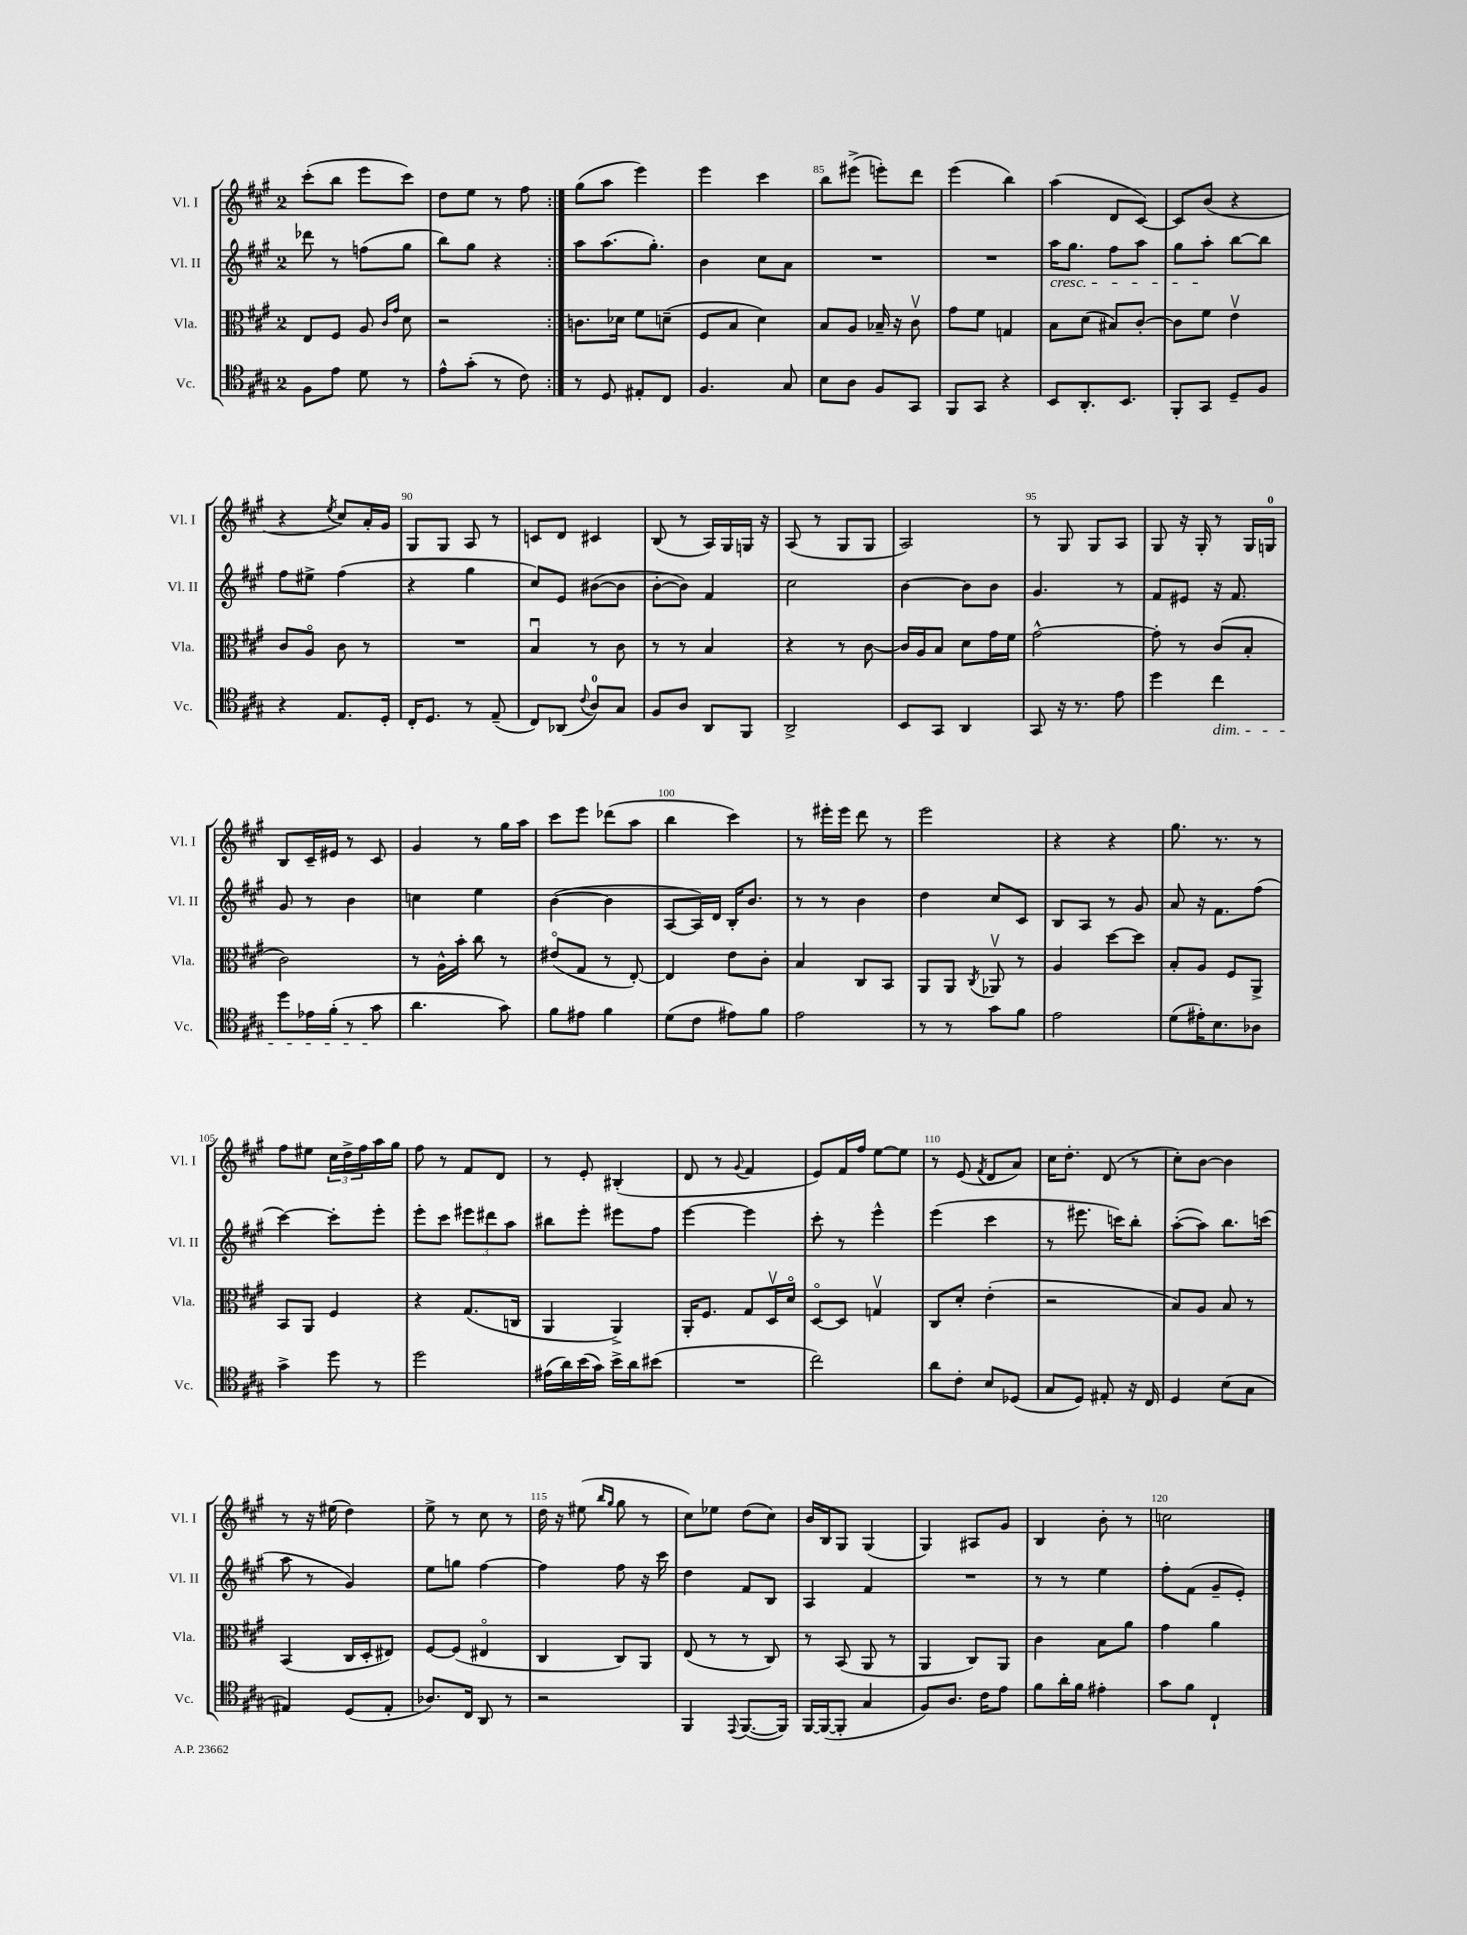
<<
\new StaffGroup <<
\new Staff = "s0" \with { instrumentName = "Vl. I" shortInstrumentName = "Vl. I" } {
    \clef treble \key a \major \once \override Staff.TimeSignature.style = #'single-digit \time 2/4
    \repeat volta 2 { cis'''8-.( b''8 e'''8 cis'''8) |
    d''8 e''8 r8 fis''8 | }
    gis''8( a''8 e'''4) |
    e'''4 cis'''4 |
    b''8 eis'''8->( e'''8-.) d'''8 |
    e'''4( b''4) |
    a''4( d'8 cis'8~) |
    cis'8 b'8( r4 |
    r4 \acciaccatura { e''8 } cis''8) a'16-. gis'16 |
    gis8 gis8 a8 r8 |
    c'8 d'8 cis'4 |
    b8( r8 a16) gis16 g16 r16 |
    a8( r8 gis8 gis8 |
    a2) |
    r8 gis8 gis8 a8 |
    gis8 r16 gis16-. r8 gis16 g16-0 |
    b8 cis'16-- eis'16 r8 cis'8 |
    gis'4 r8 gis''16 a''16 |
    cis'''8 e'''8 des'''8( a''8 |
    b''4 cis'''4) |
    r8 eis'''16-. eis'''16 d'''8 r8 |
    e'''2 |
    r4 r4 |
    gis''8. r8. r8 |
    fis''8 eis''8 \tuplet 3/2 { cis''16 d''16-> fis''16 } a''16 gis''16 |
    fis''8 r8 fis'8 d'8 |
    r8 e'8-. bis4-.( |
    d'8 r8 \appoggiatura { gis'8 } fis'4 |
    e'8) fis'16 fis''16 e''8~ e''8 |
    r8 e'8( \acciaccatura { fis'8 } d'8 a'8) |
    cis''16 d''8.-. d'8( r8 |
    cis''8-.) b'8~ b'4 |
    r8 r16 eis''16( d''4) |
    e''8-> r8 cis''8 r8 |
    d''16 r16 eis''8( \grace { b''16 gis''16 } gis''8 r8 |
    cis''8) ees''8 d''8( cis''8) |
    b'16 b16 gis8 gis4( |
    gis4) ais8 gis'8 |
    b4 b'8-. r8 |
    c''2 \bar "|." |
}
\new Staff = "s1" \with { instrumentName = "Vl. II" shortInstrumentName = "Vl. II" } {
    \clef treble \key a \major \once \override Staff.TimeSignature.style = #'single-digit \time 2/4
    \repeat volta 2 { des'''8 r8 f''8( gis''8 |
    b''8) gis''8 r4 | }
    a''8 a''8.( gis''8.-.) |
    b'4 cis''8 a'8 |
    R2 |
    R2 |
    a''16\cresc gis''8. fis''8 a''8 |
    gis''8 a''8-.\! b''8~ b''8 |
    fis''8 eis''8-> fis''4( |
    r4 gis''4 |
    cis''8) e'8 bis'8~( bis'8 |
    b'8~-. b'8) fis'4 |
    cis''2 |
    b'4~ b'8 b'8 |
    gis'4. r8 |
    fis'8 eis'8 r16 fis'8. |
    gis'8 r8 b'4 |
    c''4 e''4 |
    b'4~( b'4 |
    a8~ a16) d'16 b16-. b'8. |
    r8 r8 b'4 |
    d''4 cis''8 cis'8 |
    b8 a8 r8 gis'8 |
    a'8 r16 fis'8. fis''8( |
    cis'''4~) cis'''8-. e'''8-. |
    e'''8-. cis'''8 \tuplet 3/2 { eis'''8 dis'''8 a''8 } |
    bis''8 e'''8-. eis'''8 fis''8 |
    e'''4~ e'''4 |
    cis'''8-. r8 e'''4-^ |
    e'''4( cis'''4 |
    r8 eis'''8. c'''16) b''8-. |
    a''8~-.( a''8) b''8. c'''16( |
    a''8 r8 gis'4) |
    e''8 g''8 fis''4~ |
    fis''4 fis''8 r16 cis'''16 |
    d''4 fis'8 b8 |
    a4 fis'4 |
    R2 |
    r8 r8 e''4 |
    fis''8-. fis'8( gis'8-- e'8-.) \bar "|." |
}
\new Staff = "s2" \with { instrumentName = "Vla." shortInstrumentName = "Vla." } {
    \clef alto \key a \major \once \override Staff.TimeSignature.style = #'single-digit \time 2/4
    \repeat volta 2 { e8 fis8 a8 \grace { cis'16 gis'16 } d'8 |
    r2 | }
    c'8. des'16 fis'8 d'8--( |
    fis8 b8 d'4) |
    b8 a8 bes16-- r16 cis'8\upbow |
    gis'8 fis'8 g4 |
    b8 d'8( bis8) cis'8~-. |
    cis'8 fis'8 e'4\upbow |
    cis'8 a8\flageolet cis'8 r8 |
    R2 |
    b4\downbow r8 cis'8 |
    r8 r8 b4 |
    r4 r8 cis'8~ |
    cis'16 a16 b8 d'8 gis'16 fis'16 |
    gis'2~-^ |
    gis'8-. r8 cis'8( b8-. |
    cis'2) |
    r8 a16-^ b'16-. cis''8 r8 |
    eis'8\flageolet( gis8 r8 e8~-.) |
    e4 e'8 cis'8-. |
    b4 cis8 b,8 |
    a,8 a,8 \acciaccatura { cis8 } aes,8\upbow r8 |
    a4 d''8~ d''8 |
    b8-. a8 fis8 a,8-> |
    b,8 a,8 fis4 |
    r4 gis8.( c16 |
    a,4 a,4->) |
    a,16-. fis8. gis8 d16\upbow d'16\flageolet |
    d8~\flageolet d8 g4\upbow |
    cis8 d'8-. e'4-.( |
    r2 |
    b8) a8 b8 r8 |
    b,4( cis16 d16-. eis8) |
    fis8~ fis8( eis4\flageolet |
    cis4 cis8) a,8 |
    e8( r8 r8 cis8) |
    r8 b,8( a,8 r8 |
    a,4 cis8) a,8 |
    cis'4 b8 a'8 |
    gis'4 a'4 \bar "|." |
}
\new Staff = "s3" \with { instrumentName = "Vc." shortInstrumentName = "Vc." } {
    \clef tenor \key a \major \once \override Staff.TimeSignature.style = #'single-digit \time 2/4
    \repeat volta 2 { fis8 e'8 d'8 r8 |
    e'8-^ gis'8-.( r8 cis'8) | }
    r8 d8 eis8-. cis8 |
    fis4. gis8 |
    b8 a8 fis8 gis,8 |
    fis,8 gis,8 r4 |
    b,8 a,8.-. b,8. |
    fis,8-. gis,8 d8-- fis8 |
    r4 e8. d16-. |
    cis16-. d8. r8 e8--( |
    cis8) aes,8( \appoggiatura { cis'8 } a8-0) gis8 |
    fis8 a8 a,8 fis,8 |
    a,2-> |
    b,8 gis,8 a,4 |
    gis,8 r16 r8. e'8 |
    d''4 cis''4\dim |
    d''8 ees'16 fis'16-.( r8 gis'8\! |
    a'4. gis'8) |
    fis'8 eis'8 fis'4 |
    d'8( cis'8 eis'8) fis'8 |
    e'2 |
    r8 r8 gis'8 fis'8 |
    e'2 |
    d'8( eis'16-.) b8. aes8 |
    gis'4-> d''8 r8 |
    d''2 |
    eis'16( a'16) b'16( gis'16) b'16-> a'16 bis'8( |
    R2 |
    cis''2) |
    a'8 cis'8-. b8 des8( |
    gis8 d8) eis8-. r16 cis16 |
    d4 b8( gis8 |
    eis4) d8( eis8-. |
    aes8.) cis16 a,8 r8 |
    r2 |
    fis,4 \appoggiatura { e,8 } fis,8.~( fis,16) |
    fis,16~ fis,16~( fis,8-. gis4 |
    fis8) a8. cis'16 e'8 |
    fis'8 a'16-. fis'16 eis'4-. |
    gis'8 fis'8 cis4-! \bar "|." |
}
>>
>>
\layout { \context { \Score currentBarNumber = #81 \override BarNumber.break-visibility = ##(#f #t #t) barNumberVisibility = #(every-nth-bar-number-visible 5) } }
